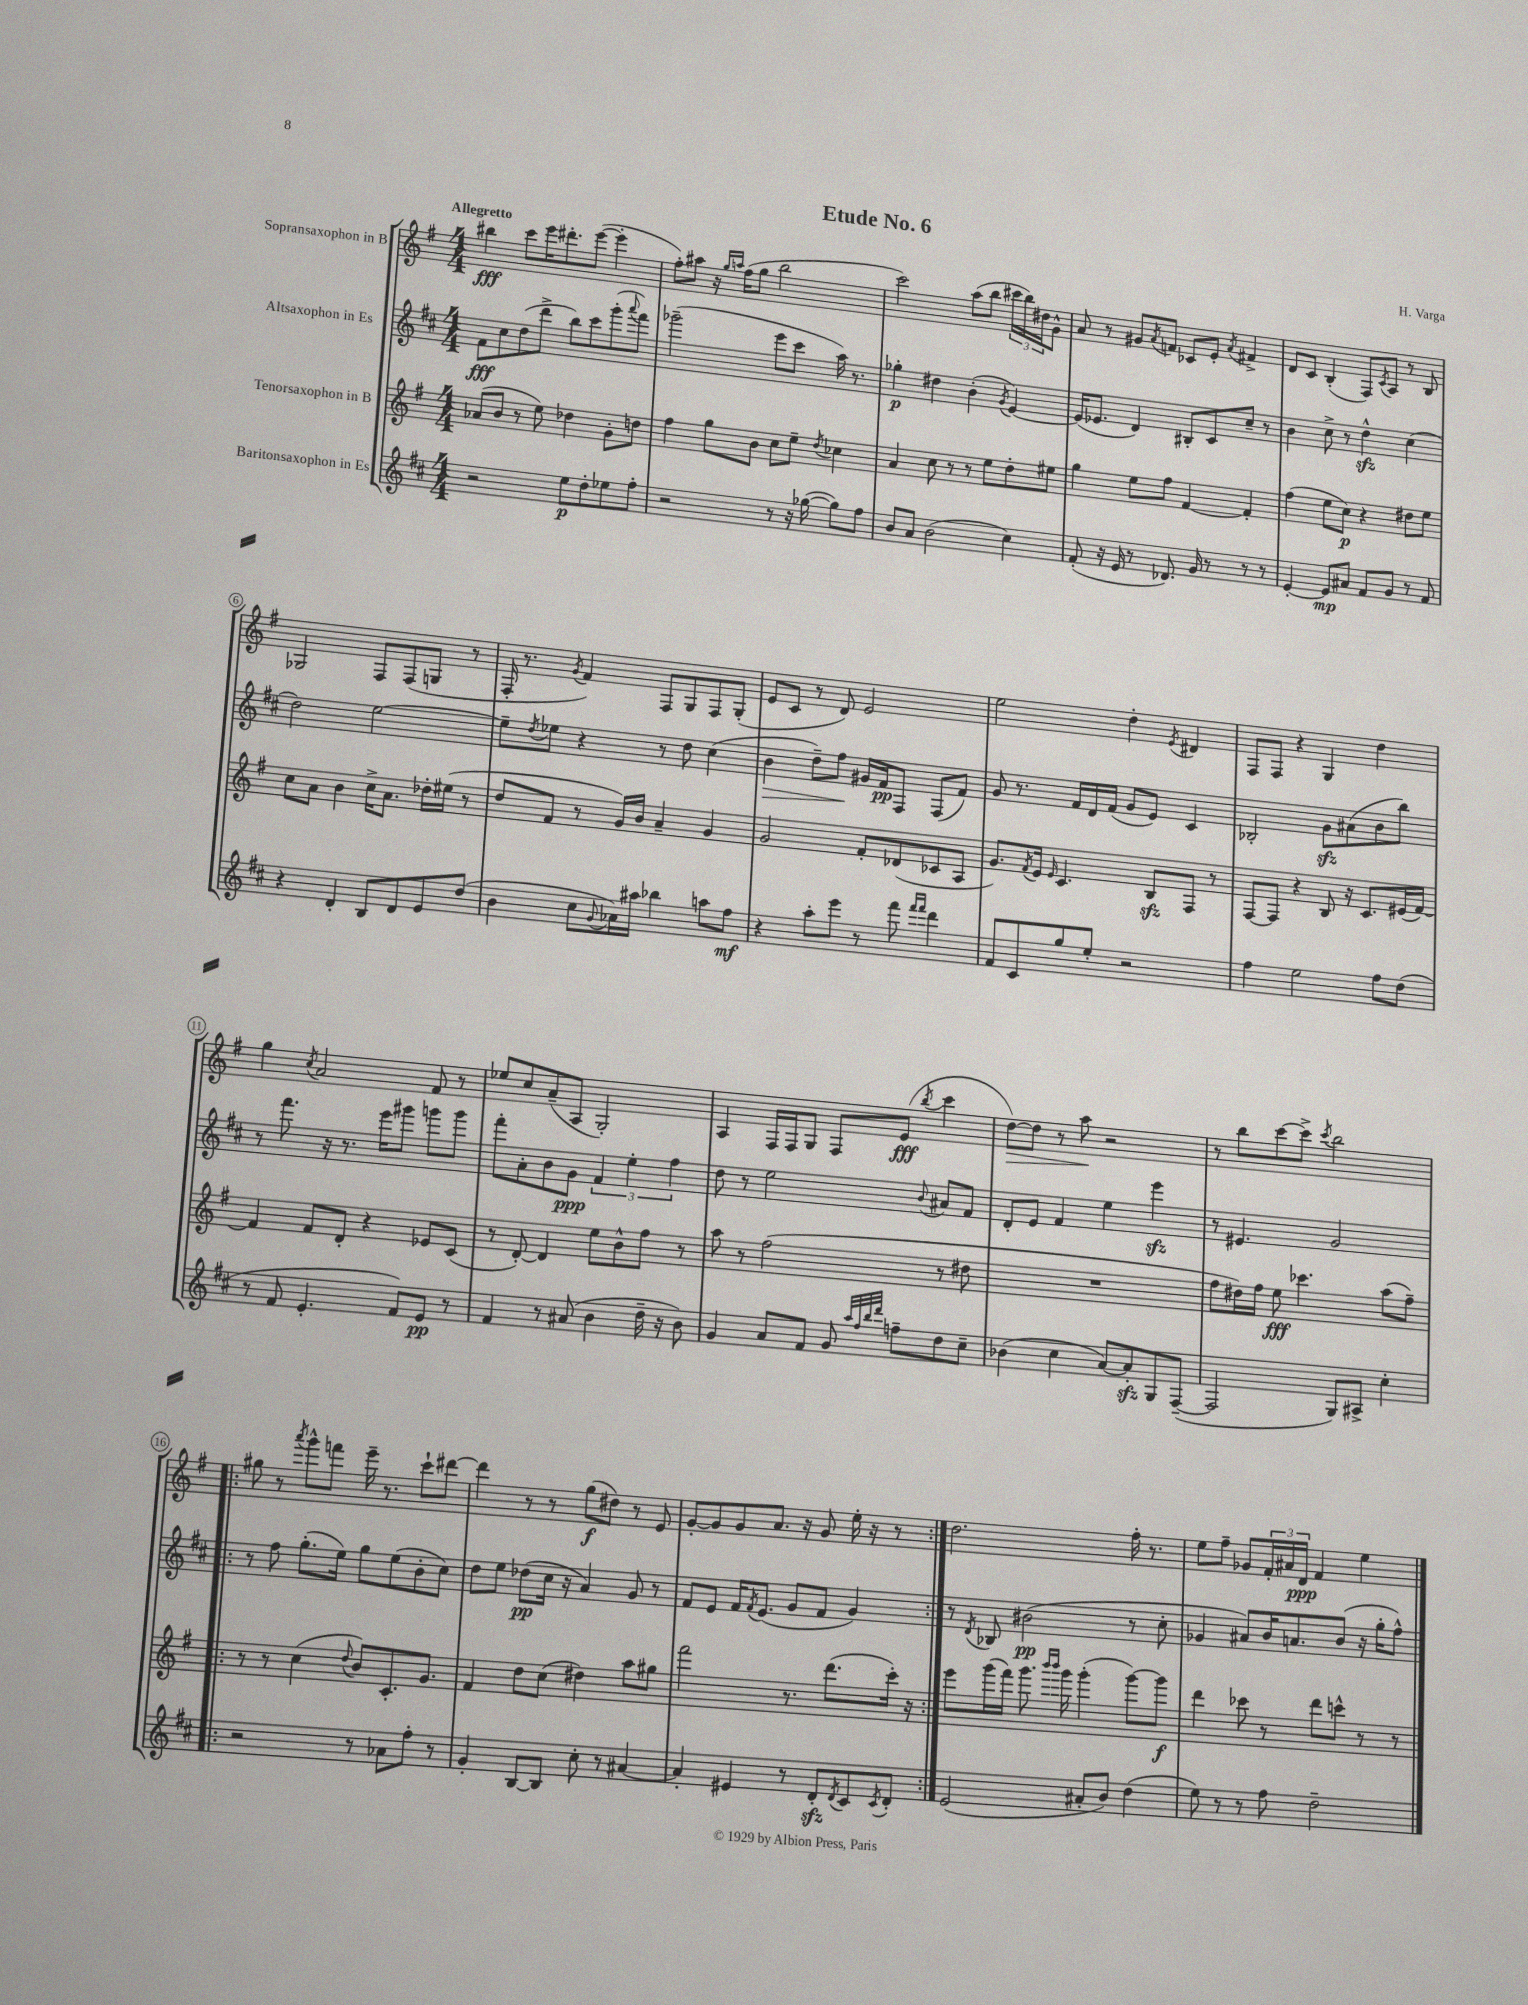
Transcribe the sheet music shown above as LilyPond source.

\header { title = "Etude No. 6" composer = "H. Varga" }
<<
\new StaffGroup <<
\new Staff = "s0" \with { instrumentName = "Sopransaxophon in B" } {
    \clef treble \key g \major \numericTimeSignature \time 4/4 \tempo "Allegretto"
    bis''4\fff c'''8 e'''16 dis'''8.-. e'''8~( e'''4-. |
    fis''8-.) ais''8 r16 \grace { g''16 a''16 } fis''16( g''8 b''2 |
    c'''2) a''8( b''8 \tuplet 3/2 { cis'''16 b''16) dis''16 } g'8-^ |
    a'8 r8 gis'8 \acciaccatura { a'8 } f'8 ces'8 e'8-. \acciaccatura { a'8 } fis'4-> |
    d'8 c'8 b4-.( fis8) \acciaccatura { c'8 } a8 r8 b8 |
    ges2 fis8 fis8( g8 r8 |
    fis16-. r8. \acciaccatura { g'8 } fis'4) fis8 g8 fis8 g8-.( |
    e'8 c'8 r8 d'8) e'2 |
    e''2 d''4-. \acciaccatura { e'8 } dis'4 |
    fis8 fis8 r4 g4 d''4 |
    g''4 \acciaccatura { c''8 } a'2 fis'8 r8 |
    ees''8 c''8 a'8--( a8 g2-.) |
    a4 fis16 fis16 g8 fis8 e'8\fff( \acciaccatura { b''8 } c'''4 |
    d''8~\>) d''8 r8 a''8\! r2 |
    r8 b''8 c'''8~ c'''8-> \acciaccatura { c'''8 } b''2 |
    \repeat volta 2 { gis''8 r8 \acciaccatura { a'''8 } g'''8-^ f'''8 e'''16-- r8. c'''8-! dis'''8~ |
    dis'''4 r8 r8 g''8\f( dis''8) r8 e'8 |
    g'8~-. g'8 g'8 a'8. r16 g'8 e''16-. r16 r8 | }
    d''2. fis''16-. r8. |
    e''8 fis''8-- ges'8 \tuplet 3/2 { fis'16-. ais'16 d'16\ppp } fis'4 e''4 \bar "|." |
}
\new Staff = "s1" \with { instrumentName = "Altsaxophon in Es" } {
    \clef treble \key d \major \numericTimeSignature \time 4/4
    fis'8\fff cis''8 d''8( d'''8-> b''8) cis'''8 g'''8-.( \appoggiatura { a'''8 } fis'''8) |
    ges'''2--( e'''8 cis'''8 a''16) r8. |
    ges''4-.\p dis''4 b'4-.( \acciaccatura { g'8 } e'4~) |
    e'16( ees'8. d'4) bis8-. cis'8 cis''8-- r8 |
    b'4 cis''8-> r8 d''4-^\sfz cis''4( |
    d''2) e''2~ |
    e''8-- \acciaccatura { d''8 } ees''8 r4 r8 d''8 cis''4( |
    b'4\> d''8--) fis''8\! gis'16 fis'16\pp fis8 fis8( fis'8) |
    g'8 r8. fis'16 d'16 fis'16( g'8 e'8) cis'4 |
    bes2-. g'8\sfz ais'8( b'8 b''8) |
    r8 fis'''8. r16 r8. e'''16 gis'''8 g'''8 g'''8 |
    fis'''8-. a'8-. b'8 g'8\ppp \tuplet 3/2 { fis'4 e''4-. fis''4 } |
    d''8 r8 e''2 \appoggiatura { b'8 } ais'8 fis'8 |
    d'8-. e'8 fis'4 e''4 e'''4\sfz |
    r8 eis'4. g'2 |
    \repeat volta 2 { r8 fis''8 g''8.-.( e''16) g''8 e''8( b'8-. cis''8) |
    d''8 e''8 des''8\pp( cis''16 r16 a'4) g'8 r8 |
    fis'8 e'8 fis'16 \acciaccatura { fis'8 } e'8.( g'8 fis'8 g'4) | }
    r8 \acciaccatura { d'8 } bes8 bis'2\pp( r8 cis''8-. |
    ges'4 ais'8) b'16 a'8. b'8( r16 g''16-. fis''8-^) \bar "|." |
}
\new Staff = "s2" \with { instrumentName = "Tenorsaxophon in B" } {
    \clef treble \key g \major \numericTimeSignature \time 4/4
    aes'8( b'8 r8 e''8) des''4 g'8-. d''8 |
    fis''4 g''8 b'8 c''8 e''8-- \acciaccatura { d''8 } ces''4 |
    a'4 c''8 r8 r8 e''8 d''8-. eis''8 |
    g''4 e''8 fis''8 fis'4~ fis'4-. |
    fis''4( e''8 c''8\p) r4 dis''8 e''8 |
    c''8 a'8 b'4 c''16-> a'8. des''16-. eis''16( r8 |
    d''8 fis'8 r8 g'16) b'16 a'4-- g'4 |
    g'2 fis'8-. des'8( ces'8 a8 |
    g'8.) \acciaccatura { fis'8 } e'16 \grace { e'16 } c'4. b8\sfz fis8 r8 |
    fis8~ fis8 r4 b8 r16 c'8. eis'16( fis'16~) |
    fis'4 fis'8 d'8-. r4 ees'8 c'8( |
    r8 d'8~-.) d'4 e''8 b'8-^ fis''8 r8 |
    a''8 r8 fis''2( r8 dis''8 |
    R1 |
    fis''8 dis''16) fis''16 e''8\fff ces'''4. a''8( fis''8--) |
    \repeat volta 2 { r8 r8 c''4( \appoggiatura { d''8 } b'8) c'8.-. g'8. |
    fis'4 d''8 c''8( dis''4) a''8 gis''8 |
    fis'''2 r8. d'''8.( c'''16-.) r16 | }
    e'''8 g'''16( fis'''16) g'''8. \grace { b'''16 b'''16 } g'''16 g'''4-.( g'''8~) g'''8\f |
    d'''4 ces'''8 r8 d'''8 c'''8-^ r8 r8 \bar "|." |
}
\new Staff = "s3" \with { instrumentName = "Baritonsaxophon in Es" } {
    \clef treble \key d \major \numericTimeSignature \time 4/4
    r2 e''8\p d''8-. ees''8 fis''8-. |
    r2 r8 r16 ges''16~( ges''8) fis''8 |
    b'8 a'8 b'2( cis''4) |
    fis'8-.( r16 e'16 r8 des'8.) g'16 r8 r8 r8 |
    e'4~-. e'8\mp ais'8 fis'8 g'8 r8 fis'8 |
    r4 d'4-. b8 d'8 e'8 d''8( |
    b'4 cis''8 \appoggiatura { g'8 } aes'16) ais''16 bes''4 a''8 fis''8\mf |
    r4 a''8-. e'''8 r8 fis'''8 \grace { fis'''16 fis'''16 } d'''4 |
    fis'8 cis'8 g''8 e''8-. r2 |
    fis''4 e''2 fis''8 d''8( |
    r8 fis'8 e'4.-. fis'8) e'8\pp r8 |
    fis'4 r8 ais'8( b'4 d''16-- r16 b'8) |
    g'4 a'8 fis'8 g'8 \grace { a''32 fis''32 b''32 d'''32 } f''8-- d''8 cis''8-- |
    bes'4( cis''4 a'8~) a'8-.\sfz g8 fis8~--( |
    fis2 g8) ais8-> cis''4-. |
    \repeat volta 2 { r2 r8 aes'8 fis''8-. r8 |
    g'4-. b8~ b8 cis''8-. r8 ais'4~ |
    ais'4-. eis'4 r8 d'8-.\sfz \acciaccatura { d'8 } cis'8 \acciaccatura { cis'8 } d'8-. | }
    e'2( ais'8-. b'8) d''4( |
    e''8) r8 r8 fis''8 d''2-- \bar "|." |
}
>>
>>
\layout { \context { \Score \override BarNumber.stencil = #(make-stencil-circler 0.1 0.3 ly:text-interface::print) } }
